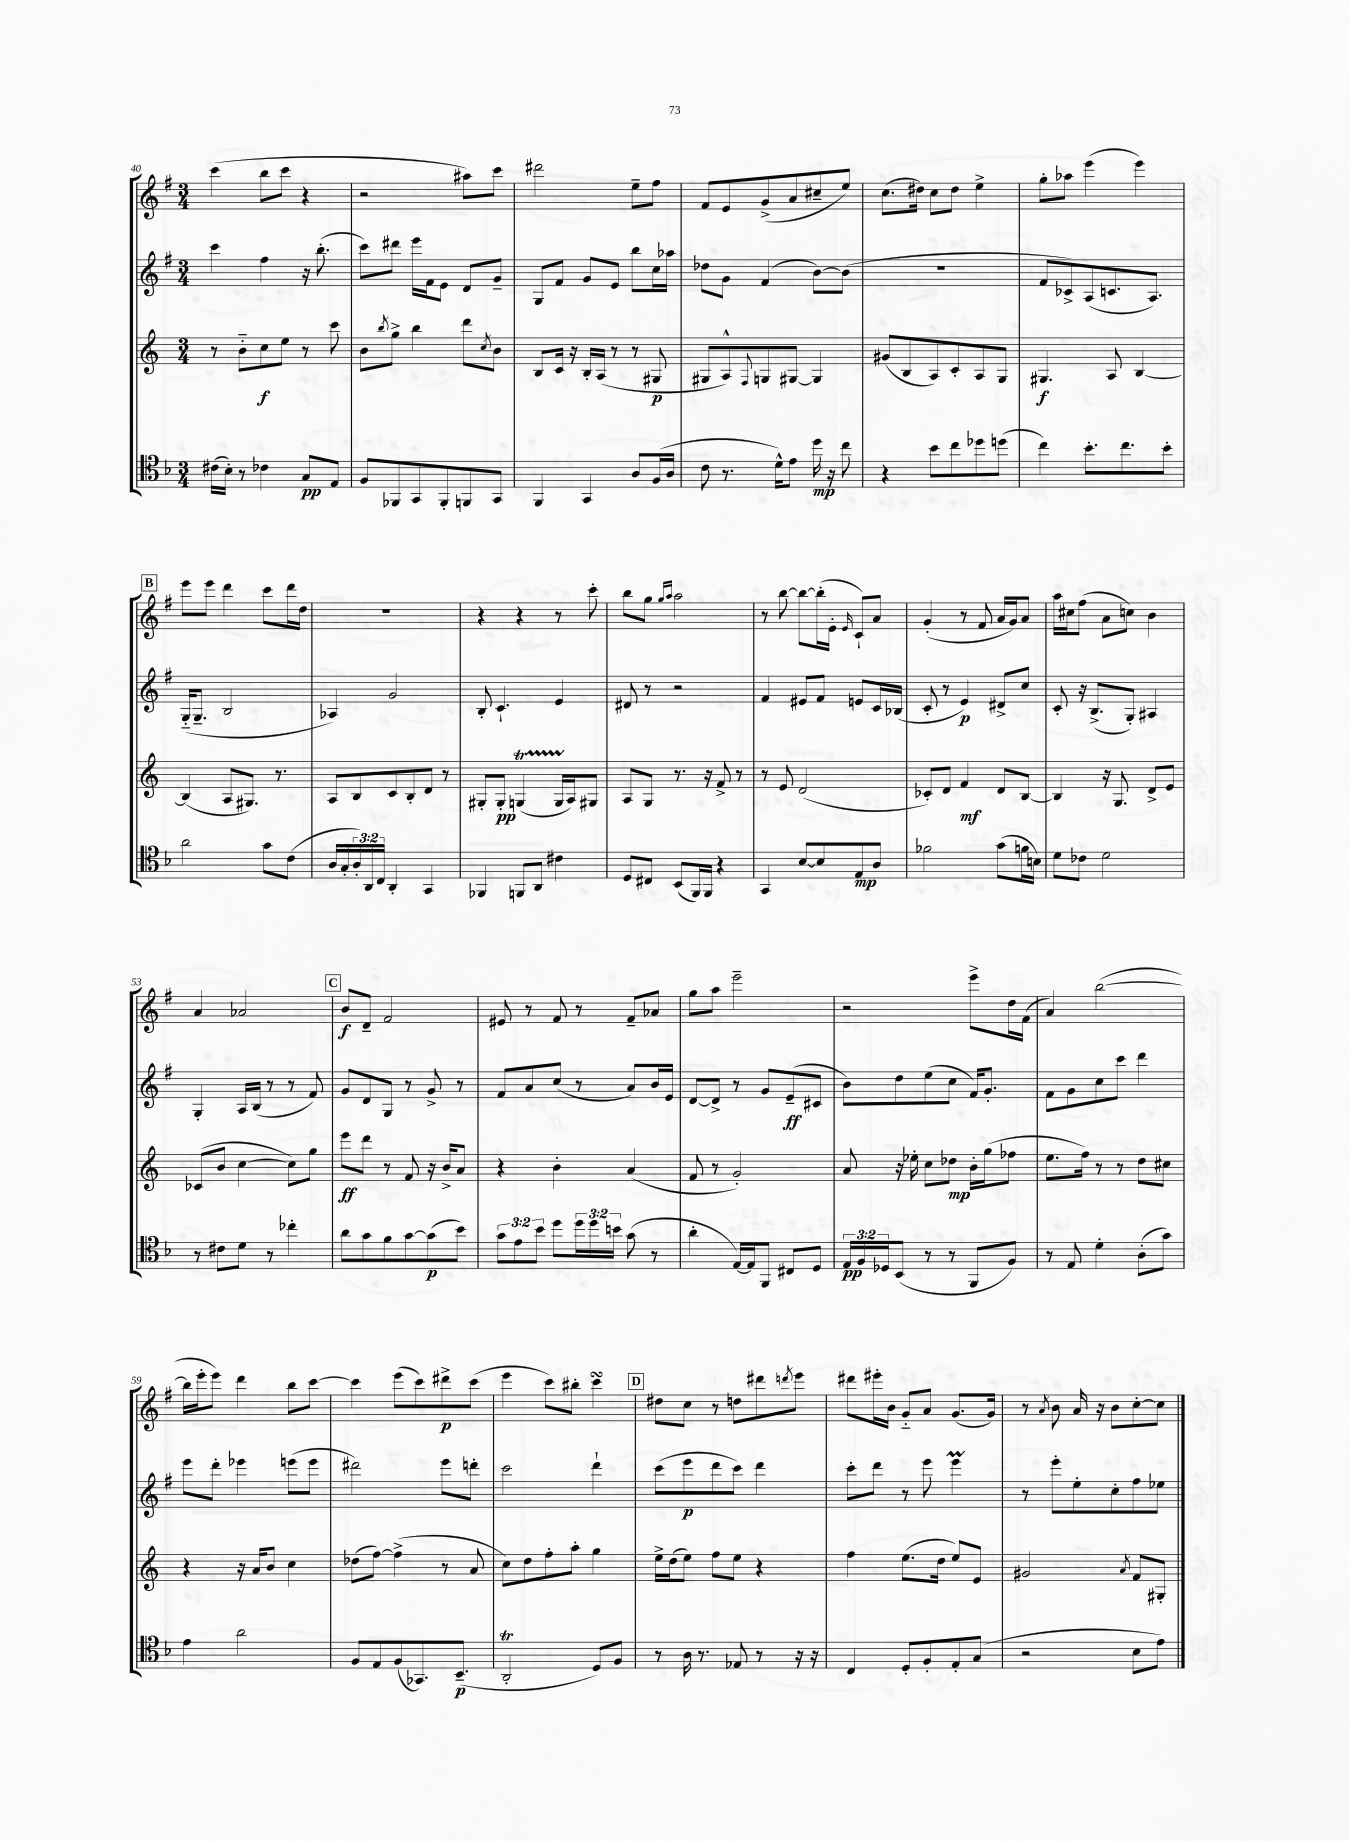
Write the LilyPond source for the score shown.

<<
\new StaffGroup <<
\new Staff = "s0" {
    \clef treble \key g \major \numericTimeSignature \time 3/4
    c'''4( b''8 c'''8 r4 |
    r2 ais''8) c'''8 |
    dis'''2 e''8-- fis''8 |
    fis'8 e'8 g'8->( a'8 cis''8-- e''8) |
    c''8.( dis''16) c''8 dis''8 e''4-> |
    g''8-. aes''8 e'''4( e'''4) |
    \mark \markup { \box "B" } e'''8 e'''8 d'''4 c'''8 d'''16 d''16 |
    R2. |
    r4 r4 r8 c'''8-. |
    b''8 g''8 \grace { g''16 a''16 } a''2 |
    r8 b''8~ b''8~ b''16-.( e'16-. \grace { e'16 } c'8-!) a'8 |
    g'4-.( r8 fis'8 a'16 g'16) a'8 |
    a''16 cis''16 fis''8( a'8 c''8) b'4 |
    a'4 aes'2 |
    \mark \markup { \box "C" } b'8\f d'8-- fis'2 |
    eis'8 r8 fis'8 r8 fis'8-- aes'8 |
    g''8 a''8 e'''2-- |
    r2 e'''8-> d''16 fis'16( |
    a'4) b''2~( |
    b''16 e'''16-. e'''8) d'''4 b''8 c'''8~ |
    c'''4 e'''8( c'''8) dis'''8->\p c'''8( |
    e'''4 c'''8) bis''8-. c'''4\turn |
    \mark \markup { \box "D" } dis''8 c''8 r8 d''8 dis'''8 \acciaccatura { d'''8 } e'''8 |
    dis'''8 eis'''16-. b'16 g'8-_ a'8 g'8.( g'16) |
    r8 \acciaccatura { a'8 } b'8 a'16 r16 b'8 c''8~-. c''8 \bar "|." |
}
\new Staff = "s1" {
    \clef treble \key g \major \numericTimeSignature \time 3/4
    c'''4 fis''4 r16 b''8.-.( |
    c'''8) dis'''8 e'''16 fis'16 e'8 d'8 g'8-- |
    g8 fis'8 g'8 e'8 b''8 c''16 aes''16 |
    des''8 g'8 fis'4( b'8~) b'8( |
    R2. |
    fis'8 ces'8->) a8( c'8. a8.) |
    \mark \markup { \box "B" } g16-_( g8.-- b2 |
    aes4) g'2 |
    b8-. c'4.-! e'4 |
    dis'8 r8 r2 |
    fis'4 eis'8 fis'8 e'8 c'16 bes16( |
    c'8-. r8 e'4\p) dis'8-> c''8 |
    c'8-. r16 b8.->( g8-.) ais4 |
    g4-. a16 b16( r8 r8 fis'8) |
    \mark \markup { \box "C" } g'8 d'8 g8 r8 g'8-> r8 |
    fis'8 a'8 c''8( r8 a'8) b'16 e'16 |
    d'8~ d'8-> r8 g'8 e'8--\ff( cis'8 |
    b'8) d''8 e''8( c''8 fis'16) g'8.-. |
    fis'8 g'8 c''8 c'''8 d'''4 |
    e'''8 d'''8-. ees'''4 e'''8( e'''8 |
    dis'''2) e'''8 d'''8-. |
    c'''2 d'''4-! |
    \mark \markup { \box "D" } c'''8( e'''8\p d'''8 c'''8) d'''4 |
    c'''8-. d'''8 r8 e'''8 e'''4\prall |
    r8 e'''8-. e''8-. c''8-. fis''8 ees''8 \bar "|." |
}
\new Staff = "s2" {
    \clef treble \key c \major \numericTimeSignature \time 3/4
    r8 b'8-_ c''8\f e''8 r8 c'''8 |
    b'8 \acciaccatura { b''8 } g''8-> b''4 d'''8 \acciaccatura { c''8 } b'8 |
    b8 c'16 r16 b16-. a16( r8 r8 gis8\p |
    gis8 a8-^) \appoggiatura { f8 } g8 gis8~ gis4 |
    gis'8( b8 a8) c'8-. a8 g8 |
    gis4.\f a8 b4~ |
    \mark \markup { \box "B" } b4( a8 gis8.) r8. |
    a8 b8 c'8 b8-. d'8 r8 |
    gis8-. gis8-.\pp g4\startTrillSpan( g16 a16\stopTrillSpan) gis8 |
    a8 g8 r8. r16 f'8-> r8 |
    r8 e'8 d'2( |
    ces'8-.) d'8 f'4\mf d'8 b8~ |
    b4 r16 g8. d'8-> e'8 |
    ces'8( b'8 c''4~ c''8) g''8 |
    \mark \markup { \box "C" } e'''8\ff d'''8 r8 f'8 r16 b'16-> a'8 |
    r4 b'4-. a'4( |
    f'8 r8 g'2-.) |
    a'8 r16 ees''16-. c''8 des''8\mp b'16-. g''16( fes''8 |
    e''8. f''16) r8 r8 d''8 cis''8 |
    r4 r16 a'16 b'8 c''4 |
    des''8( f''8~) f''4->( r8 a'8 |
    c''8) d''8 f''8-. a''8-. g''4 |
    \mark \markup { \box "D" } e''16-> d''16( e''8) f''8 e''8 r4 |
    f''4 e''8.( d''16 e''8) e'8 |
    gis'2 \acciaccatura { a'8 } f'8 gis8-. \bar "|." |
}
\new Staff = "s3" {
    \clef tenor \key f \major \numericTimeSignature \time 3/4 \override Staff.TupletNumber.text = #tuplet-number::calc-fraction-text
    cis'16( bes16-.) r8 ces'4 g8\pp e8 |
    f8 fes,8 g,8 fes,8-. f,8 g,8 |
    f,4 g,4 a8 f16( a16 |
    c'8 r8. d'16-^) e'8 d''16\mp r16 c''8 |
    r4 bes'8 c''8 des''8 d''8( |
    c''4) bes'8.-. c''8. bes'8-. |
    \mark \markup { \box "B" } a'2 g'8 c'8( |
    a16 g16-. \tuplet 3/2 { a16-.) a,16 c16 } a,4-. g,4 |
    fes,4 f,8 a,8 cis'4 |
    d8 cis8 bes,8( f,16) f,16 r4 |
    g,4 bes8~ bes8 e8\mp a8 |
    fes'2 g'8( f'16 b16) |
    d'8 ces'8 d'2 |
    r8 cis'8 d'8 r8 ces''4-. |
    \mark \markup { \box "C" } a'8 g'8 f'8 g'8~ g'8\p( bes'8) |
    \tuplet 3/2 { g'8 e'8 bes'8 } d''8 \tuplet 3/2 { d''16 d''16 b'16 } g'8( r8 |
    a'4-. e16~) e16 f,8 cis8 d8 |
    \tuplet 3/2 { e16\pp f16 des16 } bes,8( r8 r8 f,8 f8) |
    r8 e8 d'4-. a8-.( g'8) |
    e'4 a'2 |
    f8 e8 f8( ges,8.) bes,8.--\p( |
    a,2-.\trill d8) f8 |
    \mark \markup { \box "D" } r8 a16 r8. ees8 r8 r16 r16 |
    c4 d8-. f8-. e8-. g8( |
    r2 bes8 e'8) \bar "|." |
}
>>
>>
\layout { \context { \Score currentBarNumber = #40 } }
